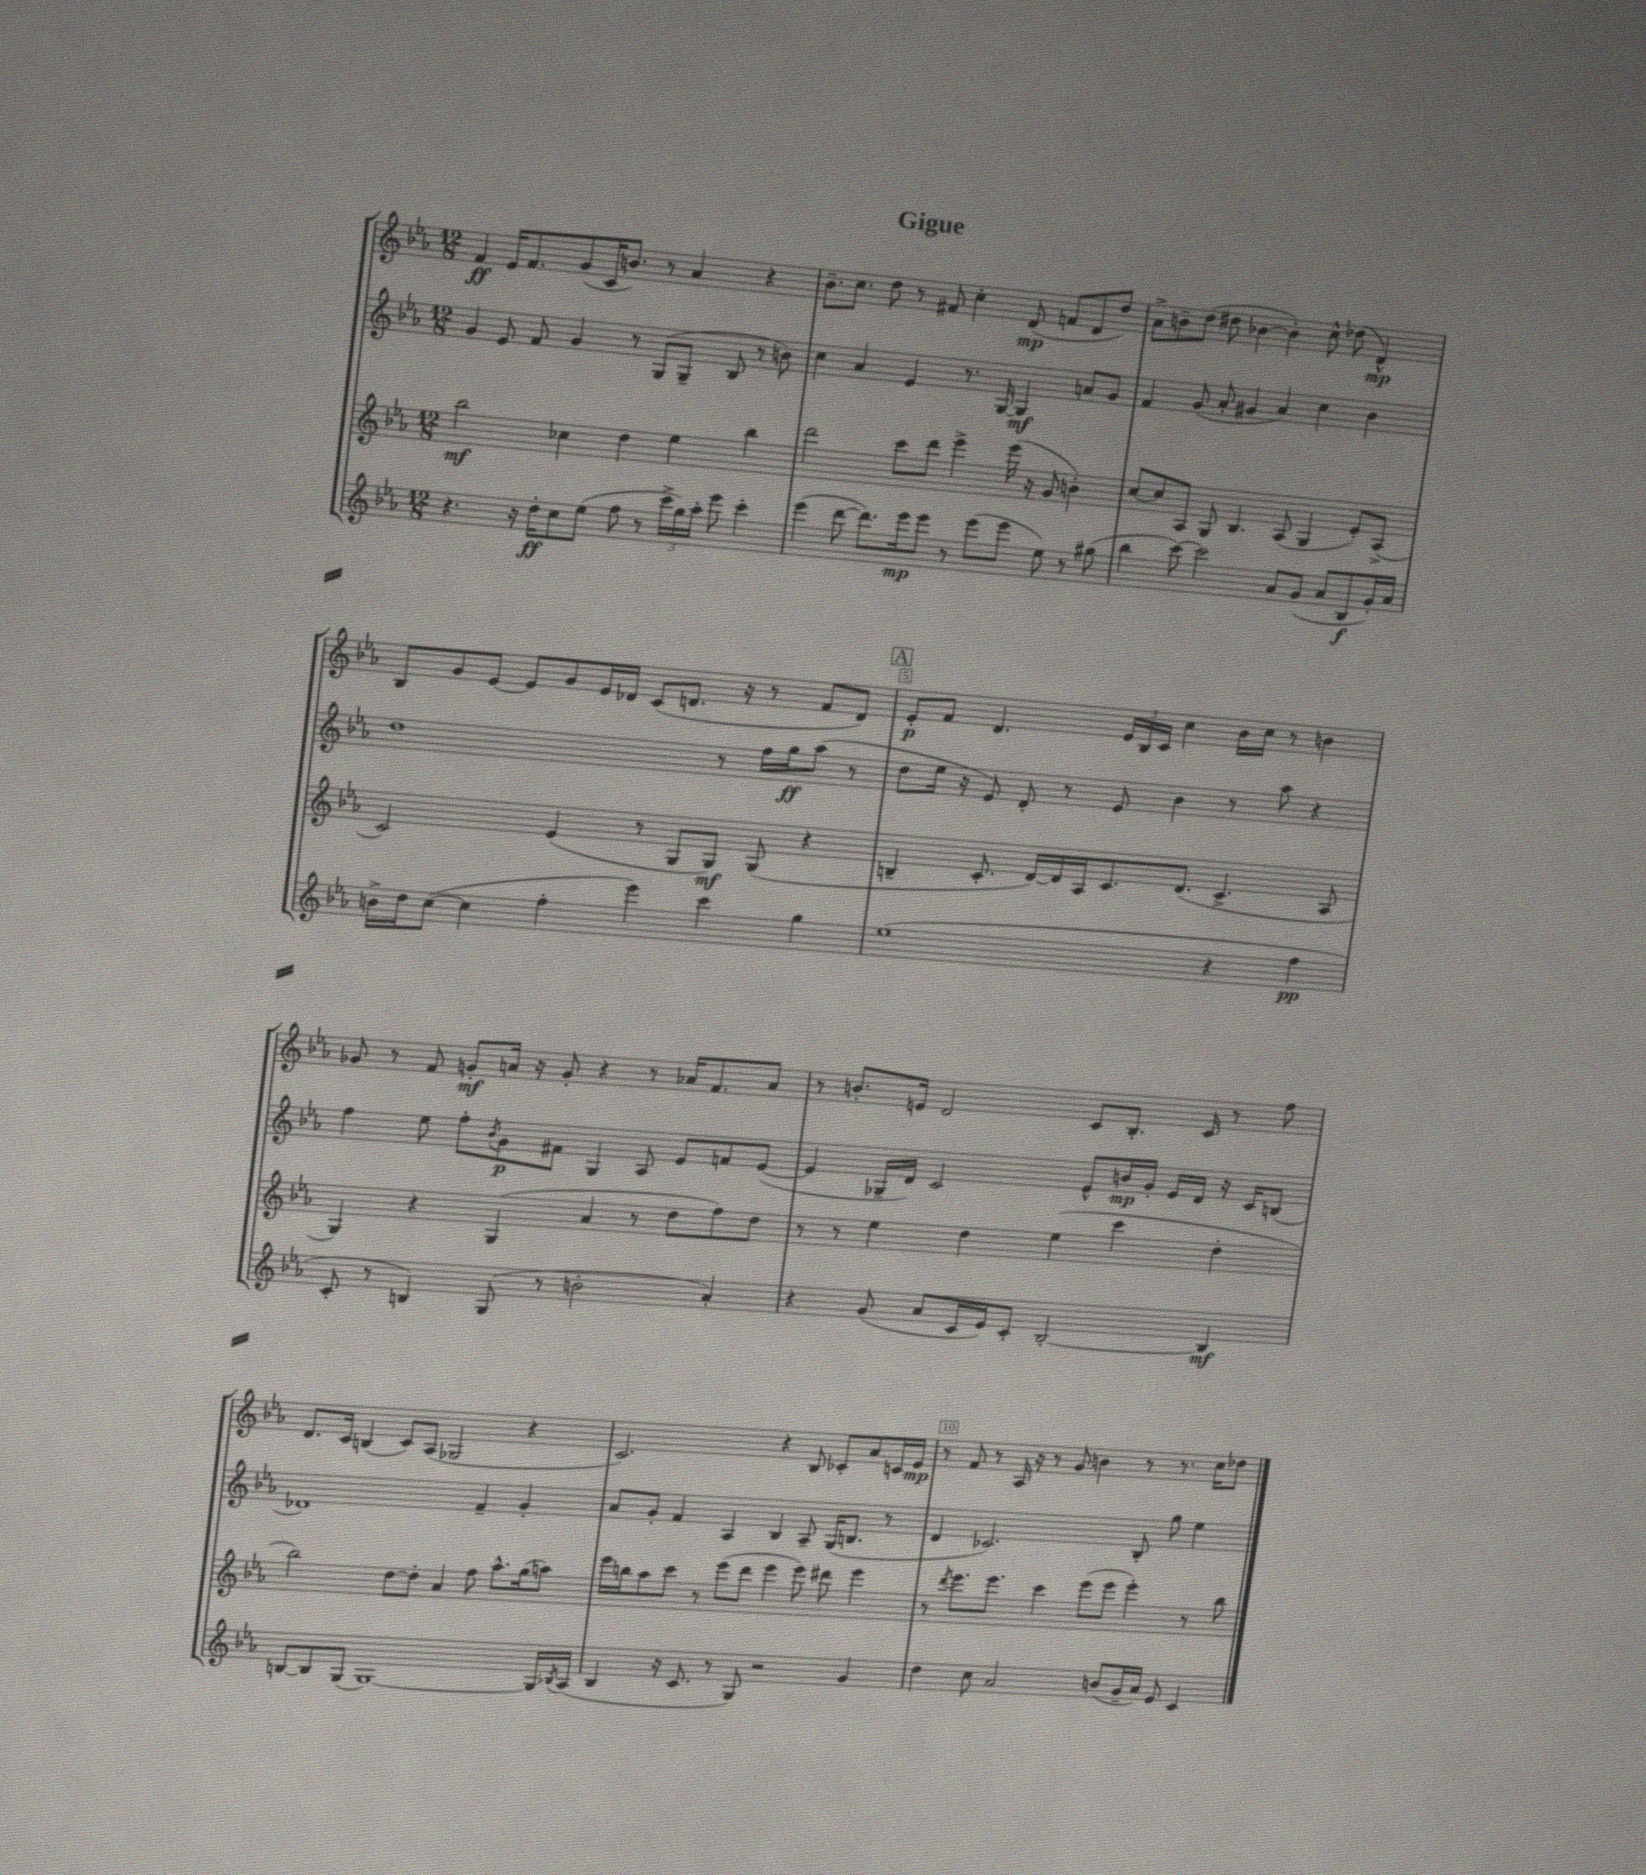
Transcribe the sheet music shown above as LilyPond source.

\header { title = "Gigue" }
<<
\new StaffGroup <<
\new Staff = "s0" {
    \clef treble \key ees \major \numericTimeSignature \time 12/8
    f'4\ff ees'16 f'8. g'8( c'16 b'8.) r8 aes'4 r4 |
    bes'8.-- c''8. d''8 r8 fis'8 c''4-. d'8\mp( f'8 d'8 d''8) |
    aes'8-> b'8-- d''8( dis''8 bes'4~ bes'4-.) c''8-^ des''8( d'4-^\mp) |
    bes8 g'8 ees'8~ ees'8 g'8 ees'16 des'16 c'8( d'8. r16 r8 f'8 d'8) |
    \mark \markup { \box "A" } ees'8-.\p f'8 d'4. \tuplet 3/2 { ees'16 bes16 c'16 } c''4 bes'16 c''16 r8 b'4 |
    ges'8 r8 f'8 g'8-.\mf a'16 r16 g'8-. r4 r8 aes'16 f'8. aes'8 |
    r8 b'8.-. e'16 d'2 c'8 bes8.-. c'16 r8 f''8 |
    d'8. c'16 b4( c'8) aes8( ges2 r4 |
    c'2.) r4 bes8 ces'8-. aes'8 c'16 ees'16\mp |
    r8 f'8 r8 aes16 r16 r8 g'8 b'4 r8 r8. c''16 des''8 \bar "|." |
}
\new Staff = "s1" {
    \clef treble \key ees \major \numericTimeSignature \time 12/8
    g'4 ees'8 f'8 g'4 r8 g8( g8-- bes8 r8 b'8) |
    c''4 aes'4 ees'4 r8. g16~ g4\mf a'8 g'8 |
    f'4 g'8( aes'8-. gis'4 aes'4) c''4 bes'4 |
    d''1 r8 f''16 g''16\ff aes''8( r8 |
    \mark \markup { \box "A" } d''8 ees''16 r16 ees'8) d'8-. r8 ees'8 bes'4 r8 aes''8 r4 |
    f''4 ees''8 f''8-. \acciaccatura { bes'8 } g'8\p fis'8 g4 aes8 ees'8 f'8 ees'8~( |
    ees'4 ges16-- d'16) c'2 ees'8-^ b'16\mp g'16-. ees'16 d'16 r16 c'16 b8( |
    des'1) f'4-- g'4-. |
    aes'8 g'8-. f'4 aes4 bes4 aes8-- g16( b8. r8 |
    d'4 ces'2.) bes8-. g''8 ees''4 \bar "|." |
}
\new Staff = "s2" {
    \clef treble \key ees \major \numericTimeSignature \time 12/8
    bes''2\mf ces''4 d''4 ees''4 bes''4 |
    d'''2 c'''8 d'''8 ees'''4-> ees'''16( r16 g'8 b'4-.) |
    c''8~ c''8 aes8 g8 bes4. aes8( g4 ees'8-.) aes8->( |
    c'2) ees'4( r8 g8 g8\mf) g8( r4 |
    \mark \markup { \box "A" } b4-- c'8.-. d'16~) d'16 aes16 c'8. d'8.( c'4.-> aes8 |
    g4) r4 g4( aes'4 r8 d''8 f''8) d''8 |
    r8 r8 ees''4 d''4 ees''4( c'''4 d''4-. |
    bes''2) d''8~ d''8-. aes'4 f''8 aes''8.-^ g''16( a''8) |
    ees'''16 b''16 aes''8 c'''8 r8 ees'''8( d'''8 ees'''4 ees'''8) dis'''8 ees'''4 |
    r8 \acciaccatura { d'''8 } ees'''8. ees'''8. c'''4 ees'''8( ees'''8 ees'''4-.) r8 bes''8 \bar "|." |
}
\new Staff = "s3" {
    \clef treble \key ees \major \numericTimeSignature \time 12/8
    r4. r16 d''16-.\ff c''8 ees''8( f''8 r8 \tuplet 3/2 { c'''16-> g''16) aes''16-. } ees'''8 c'''4-. |
    ees'''4( d'''8~ d'''8.) ees'''16\mp ees'''8 r8 ees'''8( ees'''8 ees''8) r8 gis''8( |
    bes''4 c'''8~) c'''2 aes'8 g'8( aes'8 bes8\f g'16-.) aes'16 |
    b'16-> d''16 c''8~( c''4 f''4-. ees'''4) c'''4 g''4 |
    \mark \markup { \box "A" } ees''1( r4 f''4\pp |
    c'8-. r8 b4) g8( r8 b'2-. aes'4-.) |
    r4 g'8( aes'8 c'16 ees'16) c'8-. bes2~-. bes4\mf |
    b8~ b8 g8( g1~) g16 \acciaccatura { bes8 } aes16( |
    bes4 r16 c'8. r8 g8) r2 g'4 |
    d''4 c''8 aes'2 b'8( g'16-- aes'16) ees'8 c'4 \bar "|." |
}
>>
>>
\layout { \context { \Score \override BarNumber.break-visibility = ##(#f #t #t) barNumberVisibility = #(every-nth-bar-number-visible 5) \override BarNumber.stencil = #(make-stencil-boxer 0.1 0.3 ly:text-interface::print) } }
